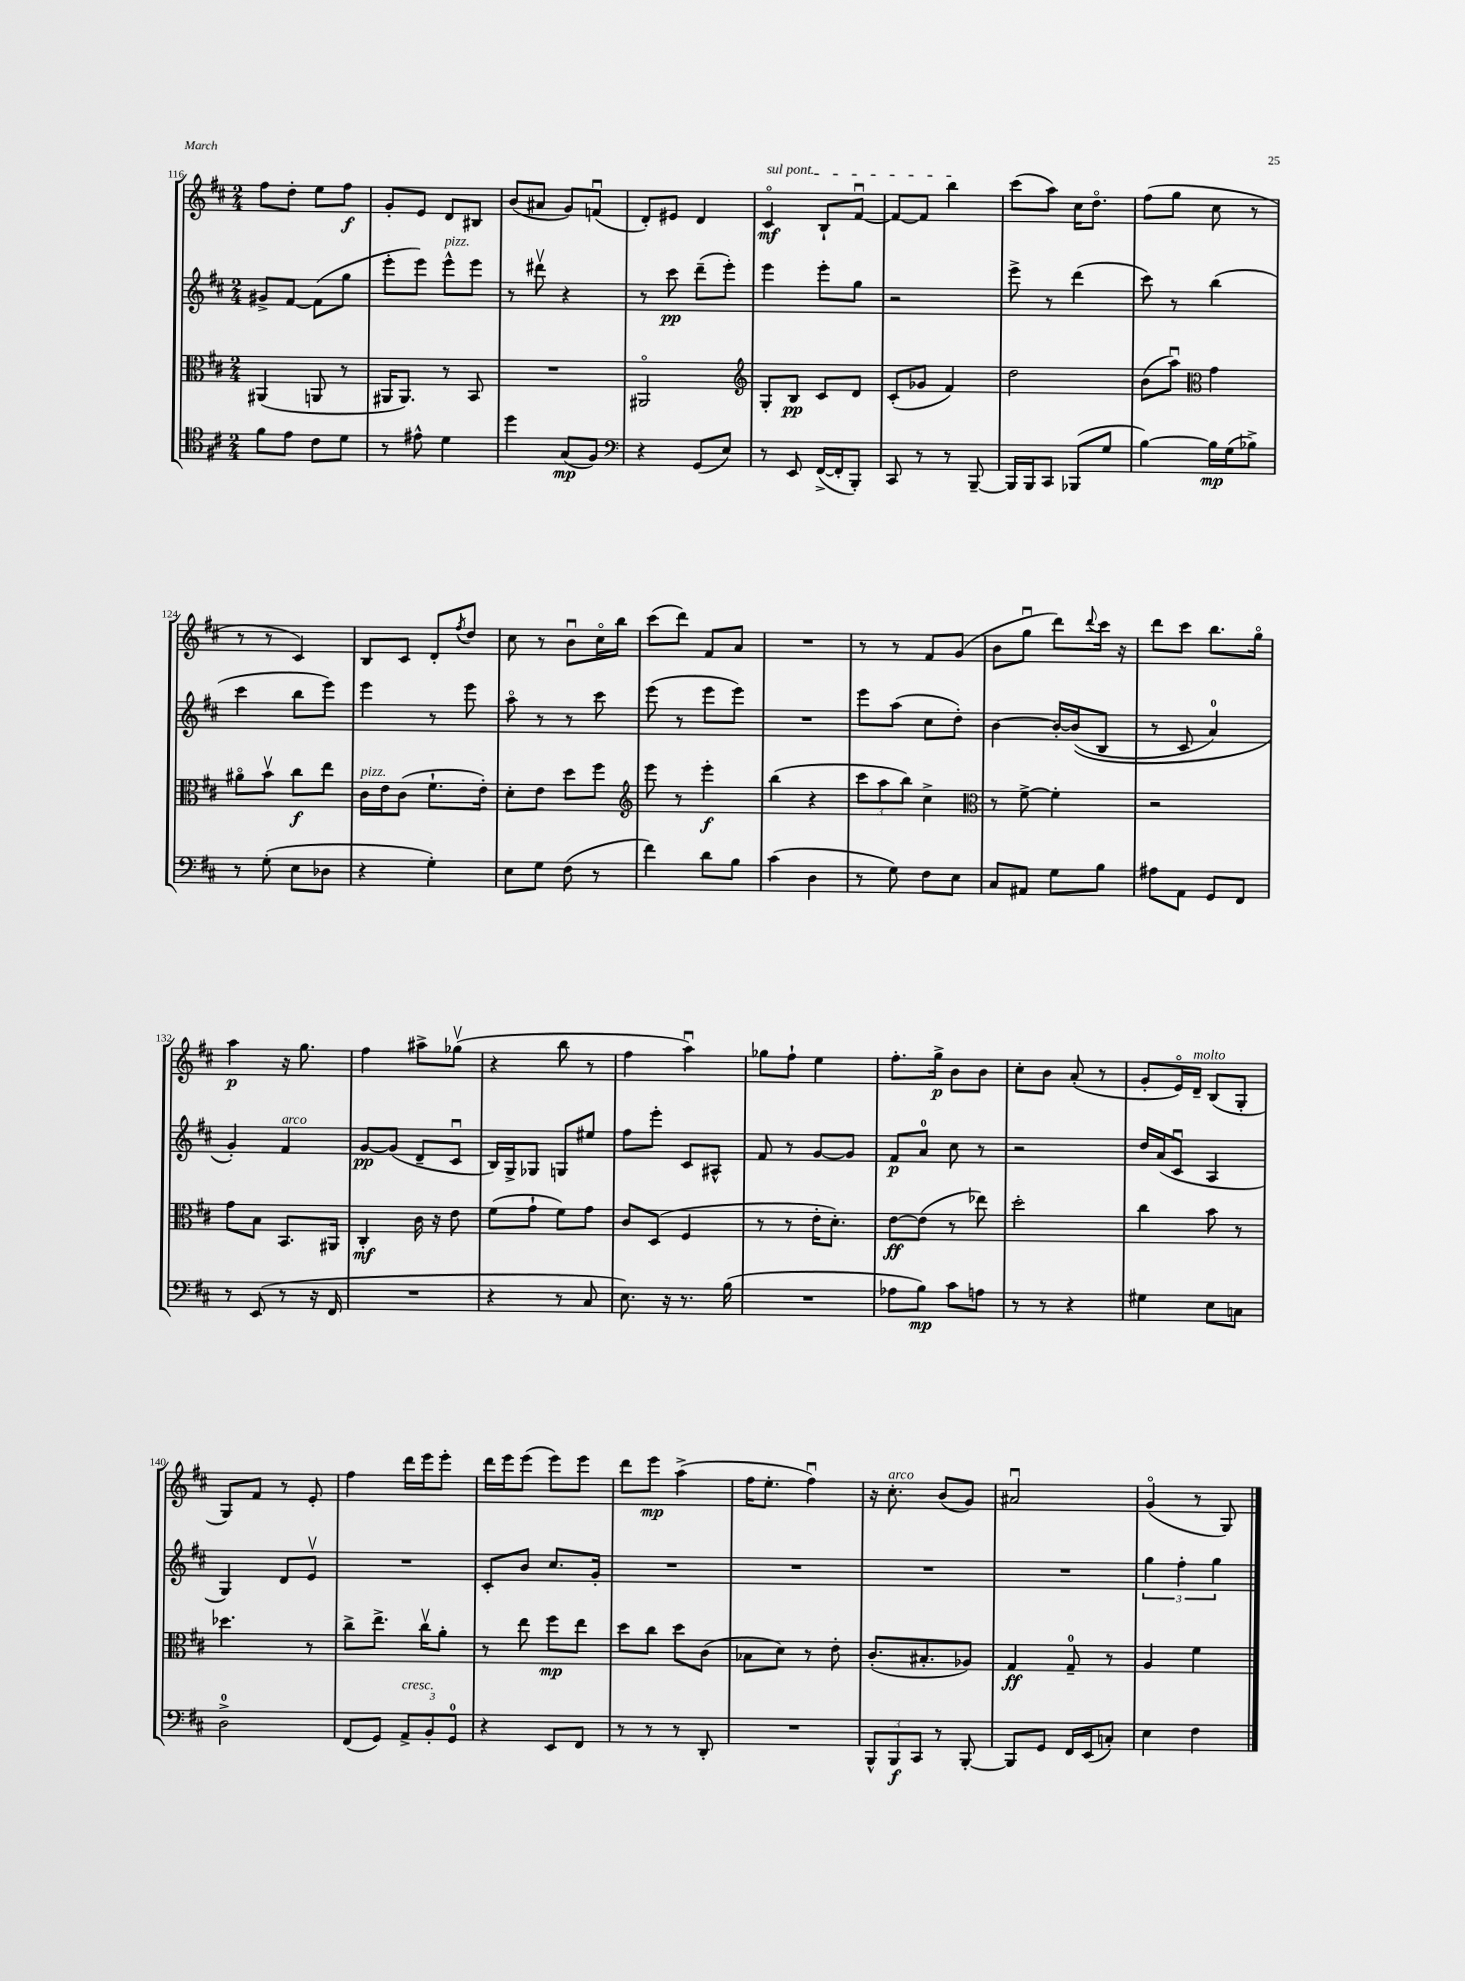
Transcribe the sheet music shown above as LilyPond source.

<<
\new StaffGroup <<
\new Staff = "s0" {
    \clef treble \key d \major \numericTimeSignature \time 2/4
    fis''8 d''8-. e''8 fis''8\f |
    g'8-. e'8 d'8 bis8 |
    b'8( ais'8 g'8) f'8\downbow( |
    d'8-.) eis'8 d'4 |
    \once \override TextSpanner.bound-details.left.text = \markup { \italic "sul pont." } cis'4\flageolet\mf\startTextSpan b8-! fis'8~\downbow |
    fis'8~ fis'8 b''4\stopTextSpan |
    cis'''8( a''8) cis''16 d''8.\flageolet |
    fis''8( g''8 cis''8 r8 |
    r8 r8 cis'4) |
    b8 cis'8 d'8-. \acciaccatura { fis''8 } d''8 |
    cis''8 r8 b'8\downbow cis''16\flageolet b''16 |
    cis'''8( d'''8) fis'8 a'8 |
    R2 |
    r8 r8 fis'8 g'8( |
    b'8 g''8\downbow d'''8) \appoggiatura { d'''8 } cis'''16 r16 |
    d'''8 cis'''8 b''8. g''16\flageolet |
    a''4\p r16 g''8. |
    fis''4 ais''8-> ges''8\upbow( |
    r4 b''8 r8 |
    fis''4 a''4\downbow) |
    ges''8 fis''8-! e''4 |
    fis''8.-. g''16->\p b'8 b'8 |
    cis''8-. b'8 a'8-.( r8 |
    g'8-. e'16\flageolet) d'16--^\markup { \italic "molto" } b8( g8-. |
    g8) fis'8 r8 e'8-. |
    fis''4 d'''16 e'''16 e'''8-. |
    d'''16 e'''16 e'''8( e'''8) e'''8 |
    d'''8 e'''8\mp a''4->( |
    fis''16 e''8.-. fis''4\downbow) |
    r16 cis''8.-.^\markup { \italic "arco" } b'8( g'8) |
    ais'2\downbow |
    g'4\flageolet( r8 g8) \bar "|." |
}
\new Staff = "s1" {
    \clef treble \key d \major \numericTimeSignature \time 2/4
    gis'8-> fis'8~ fis'8( g''8 |
    e'''8-. e'''8) e'''8-^^\markup { \italic "pizz." } e'''8 |
    r8 dis'''8\upbow r4 |
    r8 cis'''8\pp d'''8--( e'''8-.) |
    e'''4 e'''8-. g''8 |
    r2 |
    e'''8-> r8 d'''4( |
    cis'''8) r8 b''4( |
    cis'''4 b''8 e'''8) |
    e'''4 r8 e'''8 |
    a''8\flageolet r8 r8 cis'''8 |
    e'''8( r8 e'''8 e'''8) |
    R2 |
    e'''8 a''8( cis''8 d''8-.) |
    b'4~ b'16~-. b'16(\( b8 |
    r8 cis'8 a'4-0) |
    g'4-.\) fis'4^\markup { \italic "arco" } |
    g'8~\pp g'8( d'8-- cis'8\downbow |
    b16) g16-> ges8 g8 eis''8 |
    fis''8 e'''8-. cis'8 ais8-^ |
    fis'8 r8 g'8~ g'8 |
    fis'8\p a'8-0 cis''8 r8 |
    r2 |
    d''16 a'16( cis'8\downbow a4 |
    g4) d'8 e'8\upbow |
    R2 |
    cis'8-. b'8 cis''8. g'16-. |
    R2 |
    R2 |
    R2 |
    R2 |
    \tuplet 3/2 { g''4 fis''4-. g''4 } \bar "|." |
}
\new Staff = "s2" {
    \clef alto \key d \major \numericTimeSignature \time 2/4
    ais,4( a,8 r8 |
    ais,16 ais,8.) r8 b,8 |
    R2 |
    ais,2\flageolet |
    \clef treble g8-. b8\pp cis'8 d'8 |
    cis'8-.( ges'8 fis'4) |
    d''2 |
    b'8( a''8\downbow) \clef alto g'4 |
    ais'8\flageolet b'8\upbow cis''8\f e''8 |
    cis'16^\markup { \italic "pizz." } e'16 cis'8( fis'8.-! e'16-.) |
    d'8-. e'8 d''8 fis''8 |
    \clef treble e'''8 r8 e'''4-.\f |
    b''4( r4 |
    \tuplet 3/2 { cis'''8 a''8 b''8) } cis''4-> |
    \clef alto r8 fis'8~-> fis'4-. |
    r2 |
    g'8 b8 b,8. ais,16 |
    cis4-.\mf cis'16 r16 e'8 |
    fis'8( g'8-! fis'8) g'8 |
    cis'8 d8( fis4 |
    r8 r8 e'16-. d'8.-.) |
    e'8~\ff e'8( r8 ees''8) |
    d''2-. |
    cis''4 b'8 r8 |
    des''4. r8 |
    cis''8-> e''8.-> cis''16\upbow a'8-. |
    r8 e''8 fis''8\mp e''8 |
    d''8 cis''8 d''8 cis'8( |
    bes8 d'8) r8 e'8-. |
    cis'8.-.( bis8.-. aes8) |
    g4\ff g8-0-- r8 |
    a4 fis'4 \bar "|." |
}
\new Staff = "s3" {
    \clef tenor \key d \major \numericTimeSignature \time 2/4
    fis'8 e'8 cis'8 d'8 |
    r8 eis'8-^ d'4 |
    d''4 g8\mp( fis8) |
    \clef bass r4 g,8( e8) |
    r8 e,8 fis,16~->( fis,16-. b,,8-.) |
    cis,8 r8 r8 b,,8~-- |
    b,,16 b,,16 cis,8 bes,,8( g8 |
    b4~) b16\mp g16( bes8->) |
    r8 g8-.( e8 des8 |
    r4 g4-.) |
    e8 g8 fis8( r8 |
    fis'4) d'8 b8 |
    cis'4( d4 |
    r8 g8) fis8 e8 |
    cis8 ais,8 g8 b8 |
    ais8 a,8 g,8 fis,8 |
    r8 e,8( r8 r16 fis,16 |
    R2 |
    r4 r8 cis8 |
    e8.) r16 r8. b16( |
    R2 |
    aes8 b8\mp) cis'8 a8 |
    r8 r8 r4 |
    gis4 e8 c8 |
    d2-0-> |
    fis,8( g,8) \tuplet 3/2 { a,8->^\markup { \italic "cresc." } b,8-. g,8-0 } |
    r4 e,8 fis,8 |
    r8 r8 r8 d,8-. |
    R2 |
    \tuplet 3/2 { b,,8-^ b,,8\f cis,8 } r8 b,,8~-. |
    b,,8 g,8 fis,16 e,16( c8-.) |
    e4 fis4 \bar "|." |
}
>>
>>
\layout { \context { \Score currentBarNumber = #116 } }
